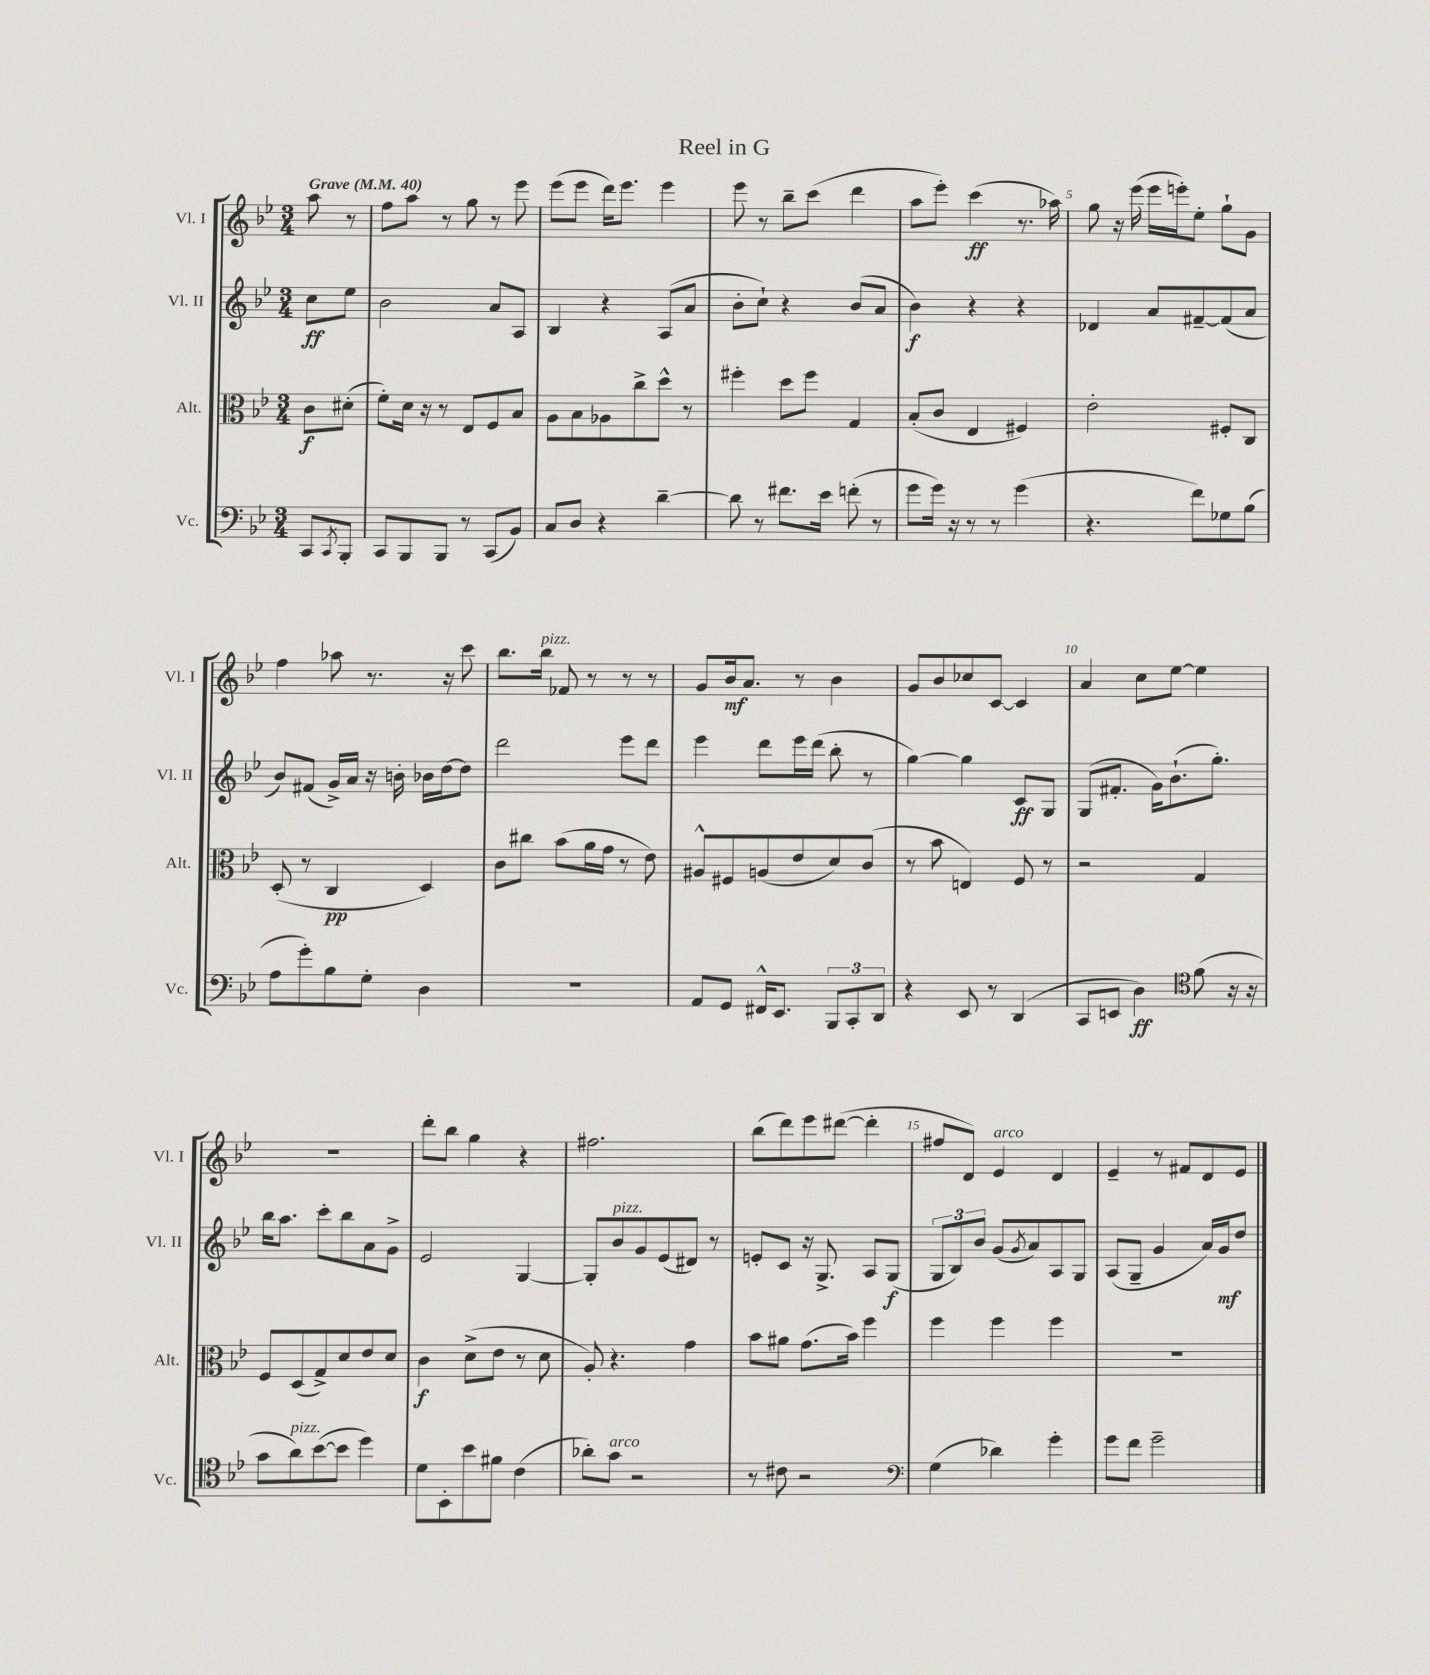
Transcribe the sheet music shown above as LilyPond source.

\header { title = "Reel in G" }
<<
\new StaffGroup <<
\new Staff = "s0" \with { instrumentName = "Vl. I" shortInstrumentName = "Vl. I" } {
    \clef treble \key bes \major \numericTimeSignature \time 3/4 \partial 4 \tempo "Grave" 4 = 40
    a''8 r8 |
    f''8 a''8 r8 g''8 r8 ees'''8 |
    ees'''8( ees'''8 d'''16) ees'''8. ees'''4 |
    ees'''8 r8 bes''8-- c'''8( d'''4 |
    a''8 ees'''8-.) c'''4\ff( r8. aes''16) |
    g''8 r16 ees'''16( ees'''16 e'''16-.) ees''8-. g''8-! g'8 |
    f''4 aes''8 r8. r16 c'''8 |
    bes''8. bes''16^\markup { \italic "pizz." } fes'8 r8 r8 r8 |
    g'8 bes'16\mf a'8. r8 bes'4 |
    g'8 bes'8 ces''8 c'8~ c'4 |
    a'4 c''8 ees''8~ ees''4 |
    R2. |
    d'''8-. bes''8 g''4 r4 |
    fis''2. |
    bes''8( d'''8) ees'''8 dis'''8~( dis'''4-. |
    fis''8 d'8) ees'4^\markup { \italic "arco" } d'4 |
    ees'4-- r8 fis'8 d'8 ees'8 \bar "|." |
}
\new Staff = "s1" \with { instrumentName = "Vl. II" shortInstrumentName = "Vl. II" } {
    \clef treble \key bes \major \numericTimeSignature \time 3/4 \partial 4
    c''8\ff ees''8 |
    bes'2 a'8 a8 |
    bes4 r4 a8( a'8 |
    bes'8-. c''8-!) r4 bes'8( a'8 |
    bes'4\f) r4 r4 |
    des'4 a'8 fis'8~-- fis'8( a'8 |
    bes'8) fis'8( g'16->) a'16 r16 b'16-. bes'16 d''16~ d''8 |
    d'''2 ees'''8 d'''8 |
    ees'''4 d'''8 ees'''16 d'''16( bes''8-. r8 |
    g''4~) g''4 c'8\ff g8 |
    g8( fis'8.-. g'16) bes'8.-!( g''8.-.) |
    bes''16 a''8. c'''8-. bes''8 a'8 g'8-> |
    ees'2 g4~ |
    g8-. bes'8^\markup { \italic "pizz." } g'8 ees'8( dis'8) r8 |
    e'8-. c'8 r16 g8.-> a8 g8\f( |
    \tuplet 3/2 { g8 bes8) bes'8 } g'8( \acciaccatura { g'8 } a'8) a8 g8 |
    a8( g8-- g'4 a'16) g'16\mf d''8 \bar "|." |
}
\new Staff = "s2" \with { instrumentName = "Alt." shortInstrumentName = "Alt." } {
    \clef alto \key bes \major \numericTimeSignature \time 3/4 \partial 4
    c'8\f dis'8-.( |
    f'8-.) d'16 r16 r8 ees8 f8 bes8 |
    a8 bes8 aes8 c''8-> d''8-^ r8 |
    fis''4-. d''8 fis''8 g4 |
    bes8-.( c'8 ees4 fis4) |
    ees'2-. fis8-. c8 |
    d8-.( r8 c4\pp d4) |
    c'8 cis''8 bes'8( a'16 g'16 r8 ees'8) |
    ais8-^ fis8 a8( ees'8 d'8) c'8( |
    r8 bes'8 e4) f8 r8 |
    r2 g4 |
    f8 d8( g8->) d'8 ees'8 d'8 |
    c'4\f d'8->( ees'8 r8 d'8 |
    a8-.) r4. g'4 |
    bes'8 ais'8 g'8.( bes'16) f''4 |
    f''4 f''4 f''4 |
    R2. \bar "|." |
}
\new Staff = "s3" \with { instrumentName = "Vc." shortInstrumentName = "Vc." } {
    \clef bass \key bes \major \numericTimeSignature \time 3/4 \partial 4
    c,8 \acciaccatura { c,8 } bes,,8-. |
    c,8 bes,,8 bes,,8 r8 c,8( bes,8) |
    c8 d8 r4 d'4~-- |
    d'8 r8 fis'8. ees'16 f'8-.( r8 |
    g'8 g'16) r16 r8 r8 g'4( |
    r4. f'8) ges8 bes8( |
    a8 g'8-.) bes8 g8-. d4 |
    R2. |
    a,8 g,8 fis,16-^ ees,8. \tuplet 3/2 { bes,,8 c,8-. d,8 } |
    r4 ees,8 r8 d,4( |
    c,8 e,8 d4\ff) \clef tenor f'8( r16 r16 |
    g'8 a'8^\markup { \italic "pizz." }) bes'8~( bes'8 d''4) |
    d'8 bes,8-. bes'8 fis'8 c'4( |
    aes'8-.) g'8^\markup { \italic "arco" } r2 |
    r8 cis'8 r2 |
    \clef bass g4( des'4) g'4-. |
    g'8 f'8 g'2-- \bar "|." |
}
>>
>>
\layout { \context { \Score \override BarNumber.break-visibility = ##(#f #t #t) barNumberVisibility = #(every-nth-bar-number-visible 5) } }
